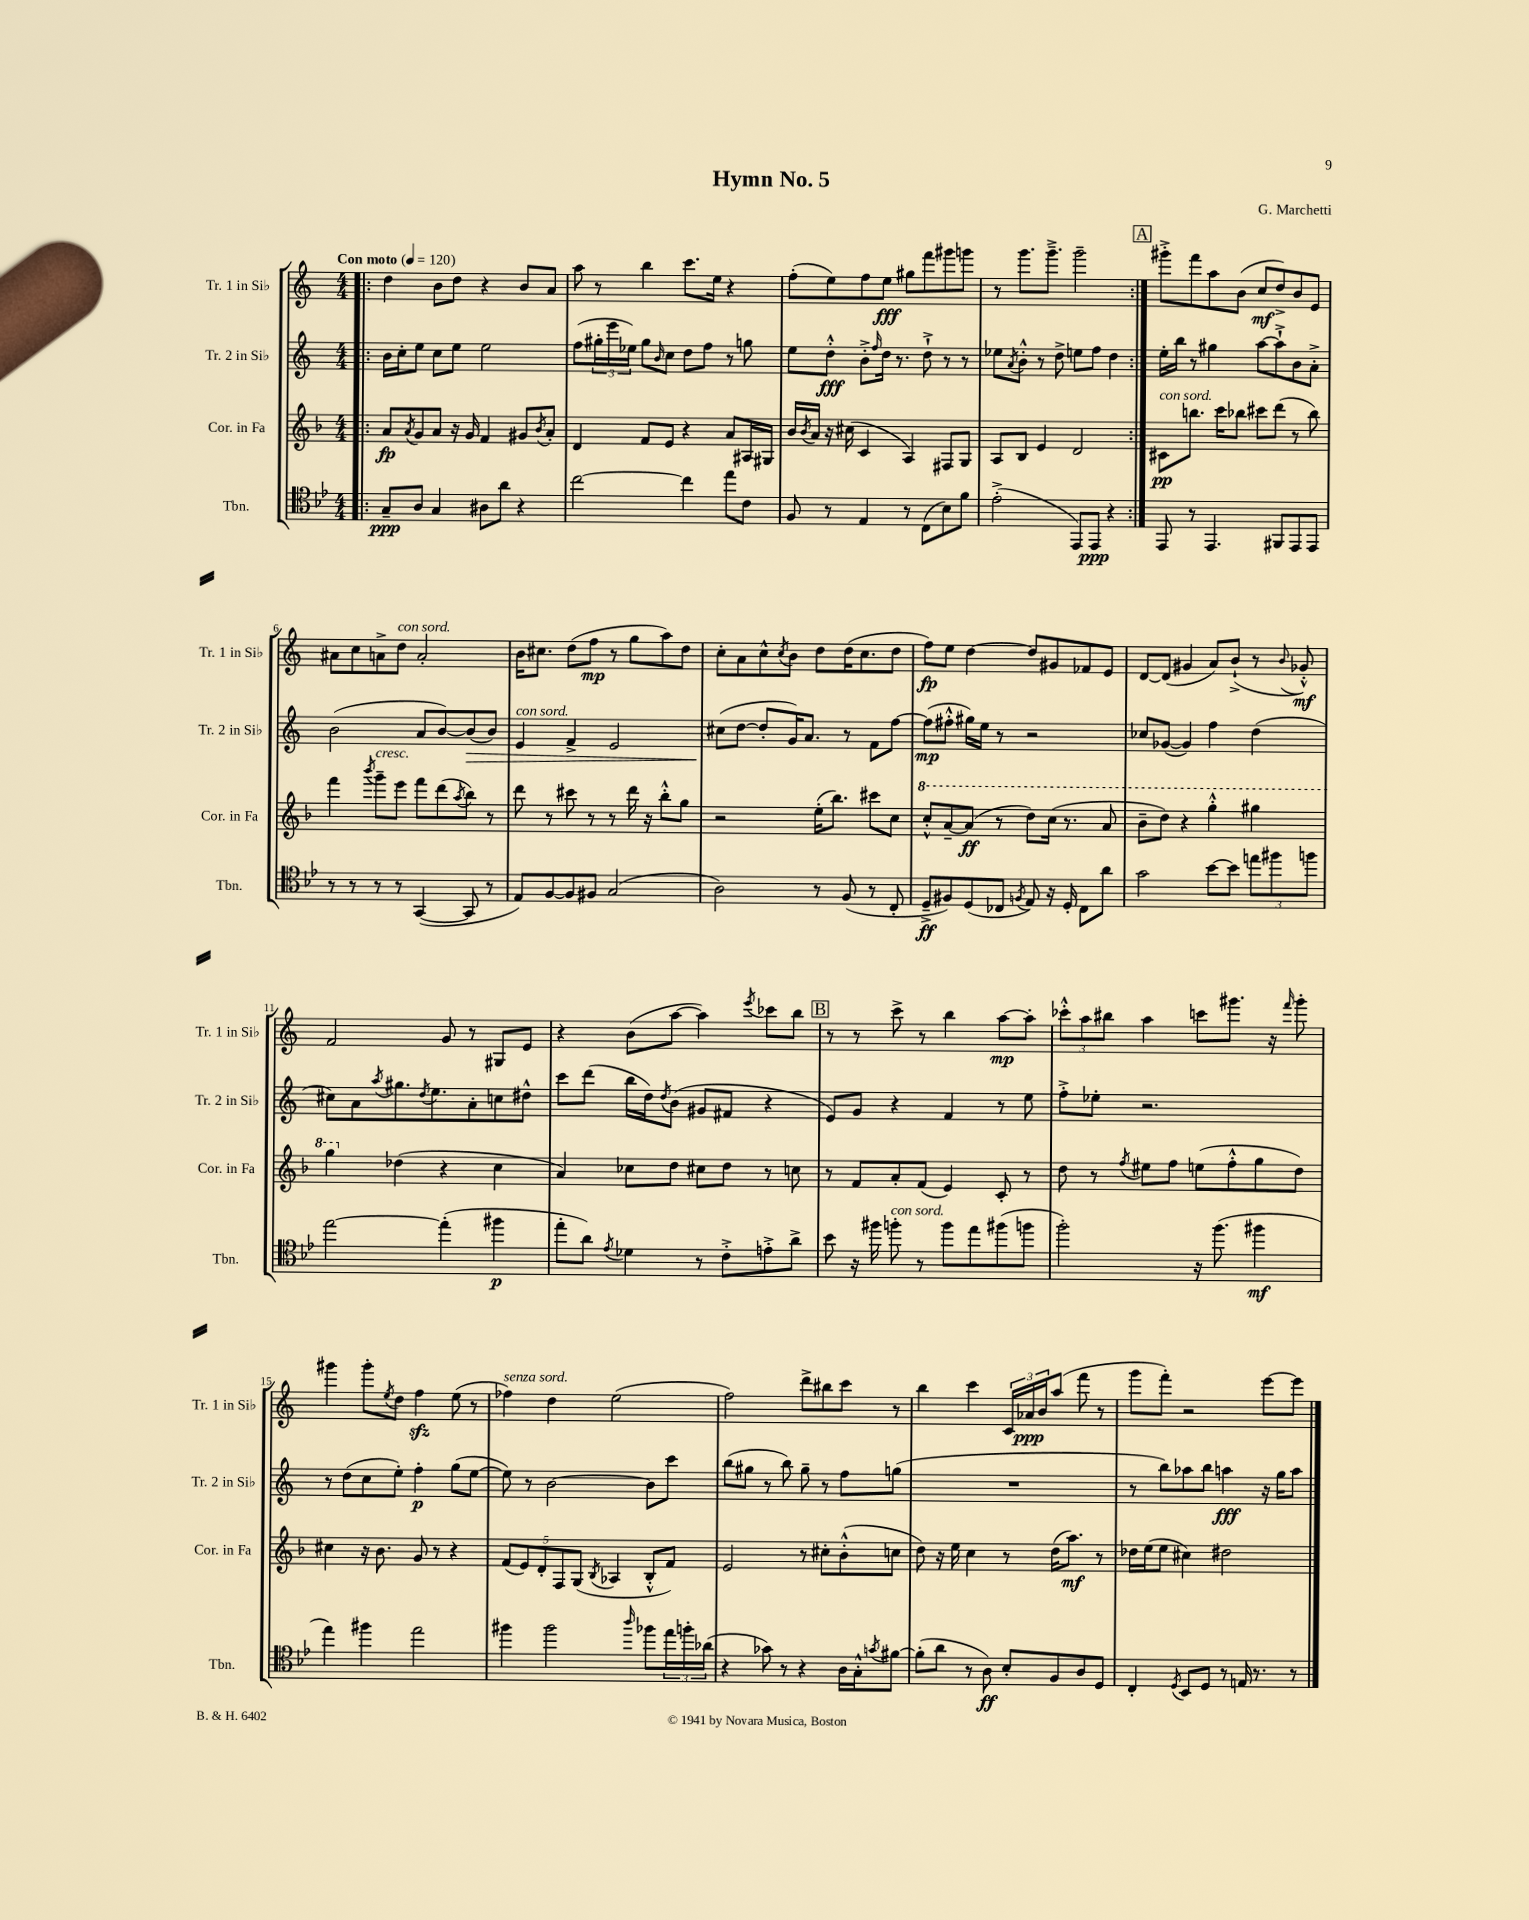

**kern	**dynam	**kern	**dynam	**kern	**dynam	**kern	**dynam
*part4	*part4	*part3	*part3	*part2	*part2	*part1	*part1
*staff4	*staff4	*staff3	*staff3	*staff2	*staff2	*staff1	*staff1
*I"Tbn.	*	*I"Cor. in Fa	*	*I"Tr. 2 in Si♭	*	*I"Tr. 1 in Si♭	*
*I'Tbn.	*	*I'Cor. in Fa	*	*I'Tr. 2 in Si♭	*	*I'Tr. 1 in Si♭	*
*clefC4	*	*clefG2	*	*clefG2	*	*clefG2	*
*k[b-e-]	*	*k[b-]	*	*k[]	*	*k[]	*
*M4/4	*	*M4/4	*	*M4/4	*	*M4/4	*
*MM120	*	*MM120	*	*MM120	*	*MM120	*
=1!|:	=1!|:	=1!|:	=1!|:	=1!|:	=1!|:	=1!|:	=1!|:
!	!	!	!	!	!	!LO:TX:a:B:t=Con moto	!
8G~/L	ppp	8a/L	fp	16b\LL	.	4dd\	.
.	.	.	.	16cc'\J	.	.	.
.	.	8qa/	.	.	.	.	.
8A/J	.	8g/	.	8ee\J	.	.	.
4G/	.	8a/J	.	8cc\L	.	8b\L	.
.	.	16r	.	8ee\J	.	8dd\J	.
.	.	16g/	.	.	.	.	.
8A#X\L	.	4f/	.	2ee\	.	4r	.
8a\J	.	.	.	.	.	.	.
4r	.	8g#X/L	.	.	.	8b/L	.
.	.	8qb-/	.	.	.	.	.
.	.	8a'/J	.	.	.	8a/J	.
=2	=2	=2	=2	=2	=2	=2	=2
[2cc\	.	4d/	.	(8ff\L	.	8aa\	.
.	.	.	.	24gg#X'\L	.	8r	.
.	.	.	.	24eee\	.	.	.
.	.	.	.	24ee-X\JJ)	.	.	.
.	.	8f/L	.	8gg#\L	.	4bb\	.
.	.	.	.	16qqb/	.	.	.
.	.	8e/J	.	8cc\J	.	.	.
4cc\]	.	4r	.	8dd\L	.	8.ccc\L	.
.	.	.	.	8ff\J	.	.	.
.	.	.	.	.	.	16ee\Jk	.
8ee-\L	.	8a/L	.	8r	.	4r	.
8c\J	.	16A#X/L	.	8ggn\	.	.	.
.	.	16G#X/JJ	.	.	.	.	.
=3	=3	=3	=3	=3	=3	=3	=3
8F/	.	16b-/LL	.	8ee\L	.	(8ff'\L	.
.	.	8qb-/	.	.	.	.	.
.	.	16a/JJ	.	.	.	.	.
8r	.	16r	.	8dd'^^\J	fff	8ee\)	.
.	.	(16cc#X\	.	.	.	.	.
4E-/	.	4c/	.	8b'^\L	.	8ff\	.
.	.	.	.	16qqff/	.	.	.
.	.	.	.	16dd\Jk	.	8ee\J	fff
.	.	.	.	8.r	.	.	.
8r	.	4A/)	.	.	.	8gg#X\L	.
(8C\L	.	.	.	8dd`^\	.	8fff\	.
8B-\)	.	8F#X/L	.	8r	.	8ggg#X\	.
8f\J	.	8G/J	.	8r	.	8gggn\J	.
=4	=4	=4	=4	=4	=4	=4	=4
(2e-'^\	.	8A/L	.	8ee-X\L	.	8r	.
.	.	.	.	8qa/	.	.	.
.	.	8B-/J	.	8b'^^\J	.	8.ggg\L	.
.	.	4e/	.	8r	.	.	.
.	.	.	.	.	.	8.ggg~^\J	.
.	.	.	.	8dd^\	.	.	.
8EE-/L)	.	2d/	.	8een\L	.	2ggg~\	.
8EE-/J	ppp	.	.	8ff\J	.	.	.
4r	.	.	.	4dd\	.	.	.
!!LO:REH:place=s1:t=A
=5:|!	=5:|!	=5:|!	=5:|!	=5:|!	=5:|!	=5:|!	=5:|!
!	!	!LO:TX:a:i:t=con sord.	!	!	!	!	!
8EE-/	.	8c#X\L	pp	16ee'\LL	.	8ggg#X'^\L	.
.	.	.	.	16bb\JJ	.	.	.
8r	.	8.bbn\J	.	8r	.	8fff\	.
4.EE-/	.	.	.	4gg#X\	.	8aa\	.
.	.	16ccc\KL	.	.	.	.	.
.	.	8bb-X\J	.	.	.	(8b\J	.
.	.	8ccc#X\L	.	[8aa\L	.	8cc/L	mf
8FF#X/L	.	(8ddd\J	.	8aa`^\]	.	8dd^/)	.
8EE-/	.	8r	.	8b\	.	8b/	.
8EE-/J	.	8bb-\)	.	8a'^\J	.	8e/J	.
!!LO:LB:g=z
=6	=6	=6	=6	=6	=6	=6	=6
8r	.	4fff\	.	(2b\	.	8a#X\L	.
8r	.	.	.	.	.	8cc\	.
.	.	8qbbb-/	.	.	.	.	.
!	!	!LO:TX:a:i:t=cresc.	!	!	!	!	!
8r	.	8ggg~\L	.	.	.	8an^\	.
!	!	!	!	!	!	!LO:TX:a:i:t=con sord.	!
8r	.	8eee\J	.	.	.	8dd\J	.
([4GG/	.	8fff\L	.	8a/L	.	2a'/	.
.	.	(8ddd\	.	[8b/)	.	.	.
.	.	8qaa/	.	.	.	.	.
!	!	!	!	!	!LO:HP:b	!	!
8GG/]	.	8bb-\J)	.	(8b/]	>	.	.
8r	.	8r	.	8b/J)	.	.	.
=7	=7	=7	=7	=7	=7	=7	=7
!	!	!	!	!LO:TX:a:i:t=con sord.	!	!	!
8E-/L)	.	8ddd\	.	4e/	.	16b\KL	.
.	.	.	.	.	.	8.cc#X\J	.
[8F/	.	8r	.	.	.	.	.
8F/]	.	8ccc#X\	.	4f^/	.	(8dd\L	.
8F#X/J	.	8r	.	.	.	8ff\J	mp
(2G/	.	8r	.	2e/	.	8r	.
.	.	16ddd\	.	.	.	8gg\L	.
.	.	16r	.	.	.	.	.
.	.	8bb-'^^\L	.	.	.	8aa\)	.
.	.	8gg\J	.	.	.	8dd\J	.
=8	=8	=8	=8	=8	=8	=8	=8
2A\)	.	2r	.	(8cc#X\L	.	8cc'\L	.
.	.	.	.	[8dd\J	]	8a\	.
.	.	.	.	8dd'/L]	.	8cc^^\	.
.	.	.	.	.	.	8qcc/	.
.	.	.	.	16g/K)	.	8b\J	.
.	.	.	.	8.a/J	.	.	.
8r	.	(16ee'\KL	.	.	.	8dd\L	.
.	.	8.bb-\J)	.	.	.	.	.
(8F/	.	.	.	8r	.	(16dd\K	.
.	.	.	.	.	.	8.cc\	.
8r	.	8ccc#X\L	.	8f\L	.	.	.
8C'/	.	8cc\J	.	[8ff\J	.	8dd\J	.
=9	=9	=9	=9	=9	=9	=9	=9
*	*	*8va	*	*	*	*	*
8D~^/L	ff	8ccc'^^/L	.	(8ff\L]	mp	8ff\L)	fp
8F#X/)	.	[8aa~/	.	8ff#X'^^\J	.	8ee\J	.
(8D/	.	(8aa/J]	ff	16gg#X\LL)	.	[4dd\	.
.	.	.	.	16ee\JJ	.	.	.
8C-X/J	.	8r	.	8r	.	.	.
8qFn/	.	.	.	.	.	.	.
8E-/)	.	8ddd\L)	.	2r	.	8dd/L]	.
16r	.	(16ccc\Jk	.	.	.	8g#X/	.
16D'/	.	8.r	.	.	.	.	.
8C-\L	.	.	.	.	.	8f-X/	.
8a\J	.	8aa/	.	.	.	8e/J	.
=10	=10	=10	=10	=10	=10	=10	=10
2g\	.	8bb-~\L	.	8cc-X/L	.	[8d/L	.
.	.	8ddd\J)	.	([8g-X/J	.	(8d/J]	.
.	.	4r	.	4g-/])	.	4g#X/	.
[8b-\L	.	4ggg'^^\	.	4ff\	.	8a/L)	.
8b-\J]	.	.	.	.	.	(8b`^/J	.
12een\L	.	4ggg#X\	.	(4dd\	.	8r	.
12ff#X\	.	.	.	.	.	.	.
.	.	.	.	.	.	8qqb/	.
.	.	.	.	.	.	8g-X'^^/)	mf
12ffn\J	.	.	.	.	.	.	.
!!LO:LB:g=z
=11	=11	=11	=11	=11	=11	=11	=11
[2ee-\	.	4ggg\	.	8cc#X\L)	.	2f/	.
.	.	.	.	8a\	.	.	.
.	.	.	.	8qaa/	.	.	.
*	*	*X8va	*	*	*	*	*
.	.	(4dd-X\	.	8.gg#X\	.	.	.
.	.	.	.	8qdd/	.	.	.
.	.	.	.	8.ee\	.	.	.
(4ee-'\]	.	4r	.	.	.	8g/	.
.	.	.	.	8a'\	.	8r	.
4ff#X\	p	4cc\	.	8ccn\	.	8G#X/L	.
.	.	.	.	8dd#X^^\J	.	8e/J	.
=12	=12	=12	=12	=12	=12	=12	=12
8ee-'\L	.	4a/)	.	8ccc\L	.	4r	.
8a\J)	.	.	.	(8ddd\J	.	.	.
8qe-/	.	.	.	.	.	.	.
4d-X\	.	8cc-X\L	.	16bb\LL	.	(8b\L	.
.	.	.	.	16dd\J)	.	.	.
.	.	.	.	8qdd/	.	.	.
.	.	8dd\J	.	(8b\J	.	[8aa\J	.
8r	.	8cc#X\L	.	8g#X/L	.	4aa\])	.
8c'^\L	.	8dd\J	.	8f#X/J	.	.	.
.	.	.	.	.	.	8qeee/	.
8en'^\	.	8r	.	4r	.	8ccc-X\L	.
8a^\J	.	8ccn\	.	.	.	8bb\J	.
!!LO:REH:place=s1:t=B
=13	=13	=13	=13	=13	=13	=13	=13
8b-\	.	8r	.	8e/L)	.	8r	.
16r	.	8f/L	.	8g/J	.	8r	.
16ff#X\	.	.	.	.	.	.	.
!LO:TX:a:i:t=con sord.	!	!	!	!	!	!	!
8ffn'\	.	8a'/	.	4r	.	8ccc^\	.
8r	.	(8f/J	.	.	.	8r	.
8ff\L	.	4e/)	.	4f/	.	4bb\	.
8ee-\	.	.	.	.	.	.	.
(8ff#X\	.	8c'/	.	8r	.	[8aa\L	mp
8ffn\J	.	8r	.	8ee\	.	8aa'\J]	.
=14	=14	=14	=14	=14	=14	=14	=14
2ff'\)	.	8dd\	.	8ff'^\L	.	12ccc-X'^^\L	.
.	.	.	.	.	.	12aa\	.
.	.	8r	.	8ee-X'\J	.	.	.
.	.	.	.	.	.	12bb#X\J	.
.	.	8qff/	.	.	.	.	.
.	.	8ee#X\L	.	2.r	.	4aa\	.
.	.	8ff\J	.	.	.	.	.
16r	.	(8een\L	.	.	.	8cccn\L	.
(8.ff\	.	.	.	.	.	.	.
.	.	8ff'^^\	.	.	.	8.ggg#X\J	.
4ff#X\	mf	8gg\	.	.	.	.	.
.	.	.	.	.	.	16r	.
.	.	.	.	.	.	16qqfff/	.
.	.	8dd\J)	.	.	.	8ggg#'\	.
!!LO:LB:g=z
=15	=15	=15	=15	=15	=15	=15	=15
4ee-\)	.	4cc#X\	.	8r	.	4ggg#X\	.
.	.	.	.	(8dd\L	.	.	.
4ff#X\	.	16r	.	8cc\	.	8ggg#'\L	.
.	.	8.b-\	.	.	.	.	.
.	.	.	.	.	.	8qee/	.
.	.	.	.	8ee'\J)	.	8dd\J	.
2ee-\	.	8g/	.	4ff'\	p	4ffzz\	.
.	.	8r	.	.	.	.	.
.	.	4r	.	(8gg\L	.	(8ee\	.
.	.	.	.	[8ee\J	.	8r	.
=16	=16	=16	=16	=16	=16	=16	=16
!	!	!	!	!	!	!LO:TX:a:i:t=senza sord.	!
4ff#X\	.	(10f/L	.	8ee\])	.	4ff-X\)	.
.	.	10e/)	.	.	.	.	.
.	.	.	.	8r	.	.	.
.	.	10d'/	.	.	.	.	.
2ff#\	.	.	.	[2b\	.	4dd\	.
.	.	10F/	.	.	.	.	.
.	.	(10G/J	.	.	.	.	.
.	.	8qB-/	.	.	.	.	.
.	.	4A-X/	.	.	.	(2ee\	.
16qqaa/	.	.	.	.	.	.	.
8ff-X\L	.	8B-'^^/L	.	8b\L]	.	.	.
24ee-\L	.	8f/J)	.	8ccc\J	.	.	.
24ffn'\	.	.	.	.	.	.	.
(24a-X\JJ	.	.	.	.	.	.	.
=17	=17	=17	=17	=17	=17	=17	=17
4r	.	2e/	.	(8bb\L	.	2ff\)	.
.	.	.	.	8gg#X\J	.	.	.
8g-X\)	.	.	.	8r	.	.	.
8r	.	.	.	8bb\)	.	.	.
4r	.	8r	.	8gg#~\	.	8ddd^\L	.
.	.	8cc#X'\L	.	8r	.	8bb#X\	.
16A\LL	.	(8b-'^^\	.	8ff\L	.	8ccc\J	.
16G'^^\J	.	.	.	.	.	.	.
8qgn/	.	.	.	.	.	.	.
[8f#X\J	.	8ccn\J	.	(8ggn\J	.	8r	.
=18	=18	=18	=18	=18	=18	=18	=18
(8f#'\L]	.	8dd\)	.	1r	.	4bb\	.
8a\J	.	16r	.	.	.	.	.
.	.	16ee\	.	.	.	.	.
8r	.	4cc\	.	.	.	4ccc\	.
8A\)	ff	.	.	.	.	.	.
8B-'/L	.	8r	.	.	.	24c/LL	.
.	.	.	.	.	.	24a-X/	ppp
.	.	.	.	.	.	24b/J	.
8F/	.	(16dd\KL	.	.	.	(8aa/J	.
.	.	8.aa\J)	mf	.	.	.	.
8A/	.	.	.	.	.	8fff\	.
8D/J	.	8r	.	.	.	8r	.
=19	=19	=19	=19	=19	=19	=19	=19
4C'/	.	16dd-X\LL	.	8r	.	8ggg\L	.
.	.	(16ee\J	.	.	.	.	.
.	.	8ee\J	.	8bb\L)	.	8fff'\J)	.
8qD/	.	.	.	.	.	.	.
8BB-/L	.	4cc#X\)	.	8aa-X\	.	2r	.
8D/J	.	.	.	8bb\J	.	.	.
8r	.	2dd#X\	.	4aan\	fff	.	.
16En/	.	.	.	.	.	.	.
8.r	.	.	.	.	.	.	.
.	.	.	.	16r	.	[8eee\L	.
.	.	.	.	16gg\KL	.	.	.
8r	.	.	.	8aa\J	.	8eee\J]	.
==	==	==	==	==	==	==	==
*-	*-	*-	*-	*-	*-	*-	*-
